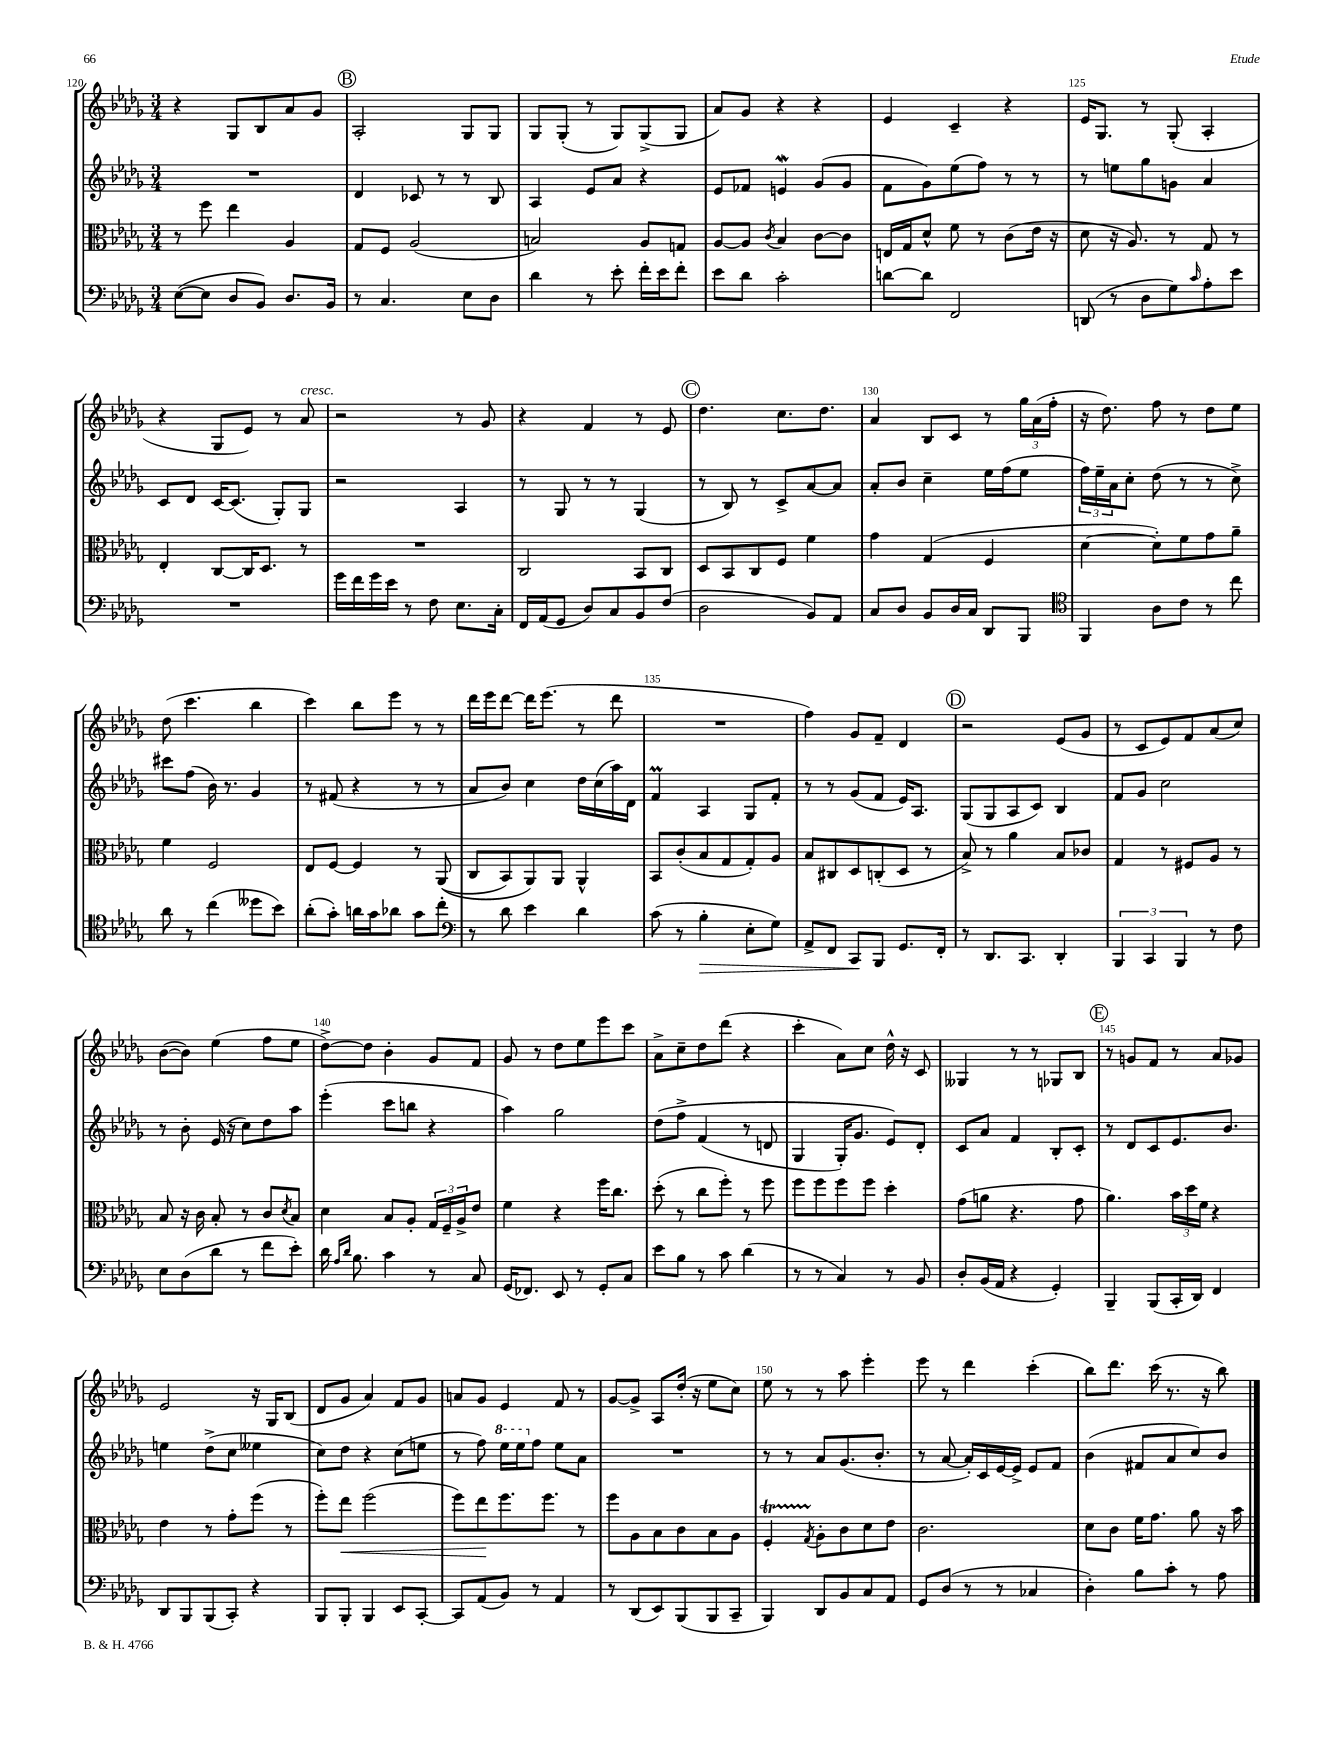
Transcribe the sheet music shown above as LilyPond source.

<<
\new StaffGroup <<
\new Staff = "s0" {
    \clef treble \key des \major \numericTimeSignature \time 3/4
    r4 ges8 bes8 aes'8 ges'8 |
    \mark \markup { \circle "B" } aes2-. ges8 ges8 |
    ges8 ges8-.( r8 ges8) ges8->( ges8 |
    aes'8) ges'8 r4 r4 |
    ees'4 c'4-- r4 |
    ees'16 ges8. r8 ges8-.( aes4-. |
    r4 ges8 ees'8) r8 aes'8^\markup { \italic "cresc." } |
    r2 r8 ges'8 |
    r4 f'4 r8 ees'8 |
    \mark \markup { \circle "C" } des''4. c''8. des''8. |
    aes'4 bes8 c'8 r8 \tuplet 3/2 { ges''16 aes'16( f''16-. } |
    r16 des''8.) f''8 r8 des''8 ees''8 |
    des''8( c'''4. bes''4 |
    c'''4) bes''8 ees'''8 r8 r8 |
    des'''16 ees'''16 des'''8~ des'''16 ees'''8.( r8 des'''8 |
    R2. |
    f''4) ges'8 f'8-- des'4 |
    \mark \markup { \circle "D" } r2 ees'8( ges'8 |
    r8 c'8 ees'8) f'8 aes'8( c''8) |
    bes'8~( bes'8) ees''4( f''8 ees''8 |
    des''8~->) des''8 bes'4-. ges'8 f'8 |
    ges'8 r8 des''8 ees''8 ees'''8 c'''8 |
    aes'8-> c''8-- des''8 des'''8( r4 |
    c'''4-. aes'8) c''8 des''16-^ r16 c'8 |
    geses4 r8 r8 ges8 bes8 |
    \mark \markup { \circle "E" } r8 g'8 f'8 r8 aes'8 ges'8 |
    ees'2 r16 ges16 bes8( |
    des'8 ges'8 aes'4) f'8 ges'8 |
    a'8 ges'8 ees'4 f'8 r8 |
    ges'8~ ges'8-> aes8 des''16-.( r16 ees''8 c''8) |
    ees''8 r8 r8 aes''8 ees'''4-. |
    ees'''8 r8 des'''4 c'''4-.( |
    bes''8) des'''8. c'''16( r8. r16 bes''8) \bar "|." |
}
\new Staff = "s1" {
    \clef treble \key des \major \numericTimeSignature \time 3/4
    R2. |
    \mark \markup { \circle "B" } des'4 ces'8 r8 r8 bes8 |
    aes4 ees'8 aes'8 r4 |
    ees'8 fes'8 e'4\mordent ges'8( ges'8 |
    f'8 ges'8) ees''8( f''8) r8 r8 |
    r8 e''8 ges''8 g'8 aes'4 |
    c'8 des'8 c'16~ c'8.( ges8-.) ges8 |
    r2 aes4 |
    r8 ges8 r8 r8 ges4( |
    \mark \markup { \circle "C" } r8 bes8) r8 c'8-> aes'8~ aes'8 |
    aes'8-. bes'8 c''4-- ees''16 f''16( ees''8 |
    \tuplet 3/2 { f''16) ees''16-- aes'16 } c''8-. des''8( r8 r8 c''8->) |
    cis'''8 f''8( bes'16) r8. ges'4 |
    r8 fis'8( r4 r8 r8 |
    aes'8 bes'8) c''4 des''16 c''16( aes''16) des'16 |
    f'4\prall aes4 ges8 f'8-. |
    r8 r8 ges'8( f'8 ees'16) aes8. |
    \mark \markup { \circle "D" } ges8( ges8 aes8 c'8) bes4 |
    f'8 ges'8 c''2 |
    r8 bes'8-. ees'16( r16 c''8) des''8 aes''8 |
    ees'''4-.( c'''8 b''8 r4 |
    aes''4) ges''2 |
    des''8\( f''8-> f'4( r8 d'8 |
    ges4 ges16-.) ges'8. ees'8\) des'8-. |
    c'8 aes'8 f'4 bes8-. c'8-. |
    \mark \markup { \circle "E" } r8 des'8 c'8 ees'8. bes'8. |
    e''4 des''8->( c''8 eeses''4 |
    c''8) des''8 r4 c''8( e''8 |
    r8 f''8) \ottava #1 ees'''16 ees'''16 \ottava #0 f''8 ees''8 aes'8 |
    R2. |
    r8 r8 aes'8 ges'8.( bes'8.-. |
    r8 aes'8~ aes'16-.) c'16 ees'16~ ees'16-> ees'8 f'8 |
    bes'4( fis'8 aes'8 c''8) bes'8 \bar "|." |
}
\new Staff = "s2" {
    \clef alto \key des \major \numericTimeSignature \time 3/4
    r8 f''8 ees''4 aes4 |
    \mark \markup { \circle "B" } ges8 f8 aes2( |
    b2) aes8 g8 |
    aes8~ aes8 \acciaccatura { c'8 } bes4 c'8~ c'8 |
    e16 ges16 des'8-^ f'8 r8 c'8( ees'16 r16 |
    des'8 r16 aes8.) r8 ges8 r8 |
    ees4-. c8~ c16 des8. r8 |
    R2. |
    c2 bes,8 c8 |
    \mark \markup { \circle "C" } des8 bes,8 c8 f8 f'4 |
    ges'4 ges4( f4 |
    des'4~ des'8-.) f'8 ges'8 aes'8-- |
    f'4 f2 |
    ees8 f8~ f4 r8 aes,8(\( |
    c8 bes,8) aes,8\) aes,8 aes,4-^ |
    bes,8 c'8-.( bes8 ges8 ges8-.) aes8 |
    bes8 cis8 des8 c8-.( des8 r8 |
    \mark \markup { \circle "D" } bes8->) r8 aes'4 bes8 ces'8 |
    ges4 r8 fis8 aes8 r8 |
    bes8 r16 c'16 bes8-. r8 c'8 \acciaccatura { des'8 } bes8 |
    des'4 bes8 aes8-. \tuplet 3/2 { ges16 f16-- aes16-> } ees'8 |
    f'4 r4 f''16 c''8. |
    des''8-.( r8 c''8 f''8-.) r8 f''8 |
    f''8 f''8 f''8 f''8 des''4-. |
    ges'8( a'8 r4. ges'8 |
    \mark \markup { \circle "E" } aes'4.) \tuplet 3/2 { bes'16 des''16 f'16 } r4 |
    ees'4 r8 ges'8-. f''8( r8 |
    f''8-.) ees''8\< f''2( |
    f''8) ees''8\! f''8. f''8. r8 |
    f''8 aes8 bes8 c'8 bes8 aes8 |
    f4-.\startTrillSpan \acciaccatura { ges8 } aes8-.\stopTrillSpan c'8 des'8 ees'8 |
    c'2. |
    des'8 c'8 f'16 ges'8. aes'8 r16 bes'16 \bar "|." |
}
\new Staff = "s3" {
    \clef bass \key des \major \numericTimeSignature \time 3/4
    ees8~( ees8 des8 bes,8) des8. bes,16 |
    \mark \markup { \circle "B" } r8 c4. ees8 des8 |
    des'4 r8 ees'8-. f'16-. ees'16 f'8-. |
    ees'8 des'8 c'2-. |
    d'8~ d'8 f,2 |
    d,8( r8 des8 ges8) \grace { c'16 } aes8-. ees'8 |
    R2. |
    ges'16 f'16 ges'16 ees'16 r8 f8 ees8. c16-. |
    f,16 aes,16( ges,8 des8) c8 bes,8 f8( |
    \mark \markup { \circle "C" } des2 bes,8) aes,8 |
    c8 des8 bes,8 des16 c16 des,8 bes,,8 |
    \clef tenor f,4 aes8 c'8 r8 c''8 |
    aes'8 r8 c''4( deses''8 bes'8) |
    aes'8-.( ges'8-.) a'16 ges'16 aes'8 ges'8 c''8-. |
    \clef bass r8 des'8 ees'4 des'4 |
    c'8( r8 bes4-.\> ees8-. ges8) |
    aes,8-> f,8 c,8\! bes,,8 ges,8. f,16-. |
    \mark \markup { \circle "D" } r8 des,8. c,8. des,4-. |
    \tuplet 3/2 { bes,,4 c,4 bes,,4 } r8 f8 |
    ees8 des8( des'8 r8 f'8 ees'8-.) |
    des'16 \grace { aes16 des'16 } bes8. c'4 r8 c8 |
    ges,16( fes,8.) ees,8 r8 ges,8-. c8 |
    ees'8 bes8 r8 c'8 des'4( |
    r8 r8 c4) r8 bes,8 |
    des8-. bes,16( aes,16 r4 ges,4-.) |
    \mark \markup { \circle "E" } bes,,4-- bes,,8( c,16-. des,16) f,4 |
    des,8 bes,,8 bes,,8( c,8-.) r4 |
    bes,,8 bes,,8-. bes,,4 ees,8 c,8~-. |
    c,8 aes,8( bes,8) r8 aes,4 |
    r8 des,8( ees,8) bes,,8( bes,,8 c,8-- |
    bes,,4) des,8 bes,8 c8 aes,8 |
    ges,8 des8( r8 r8 ces4 |
    des4-.) bes8 c'8-. r8 aes8 \bar "|." |
}
>>
>>
\layout { \context { \Score currentBarNumber = #120 \override BarNumber.break-visibility = ##(#f #t #t) barNumberVisibility = #(every-nth-bar-number-visible 5) } }
